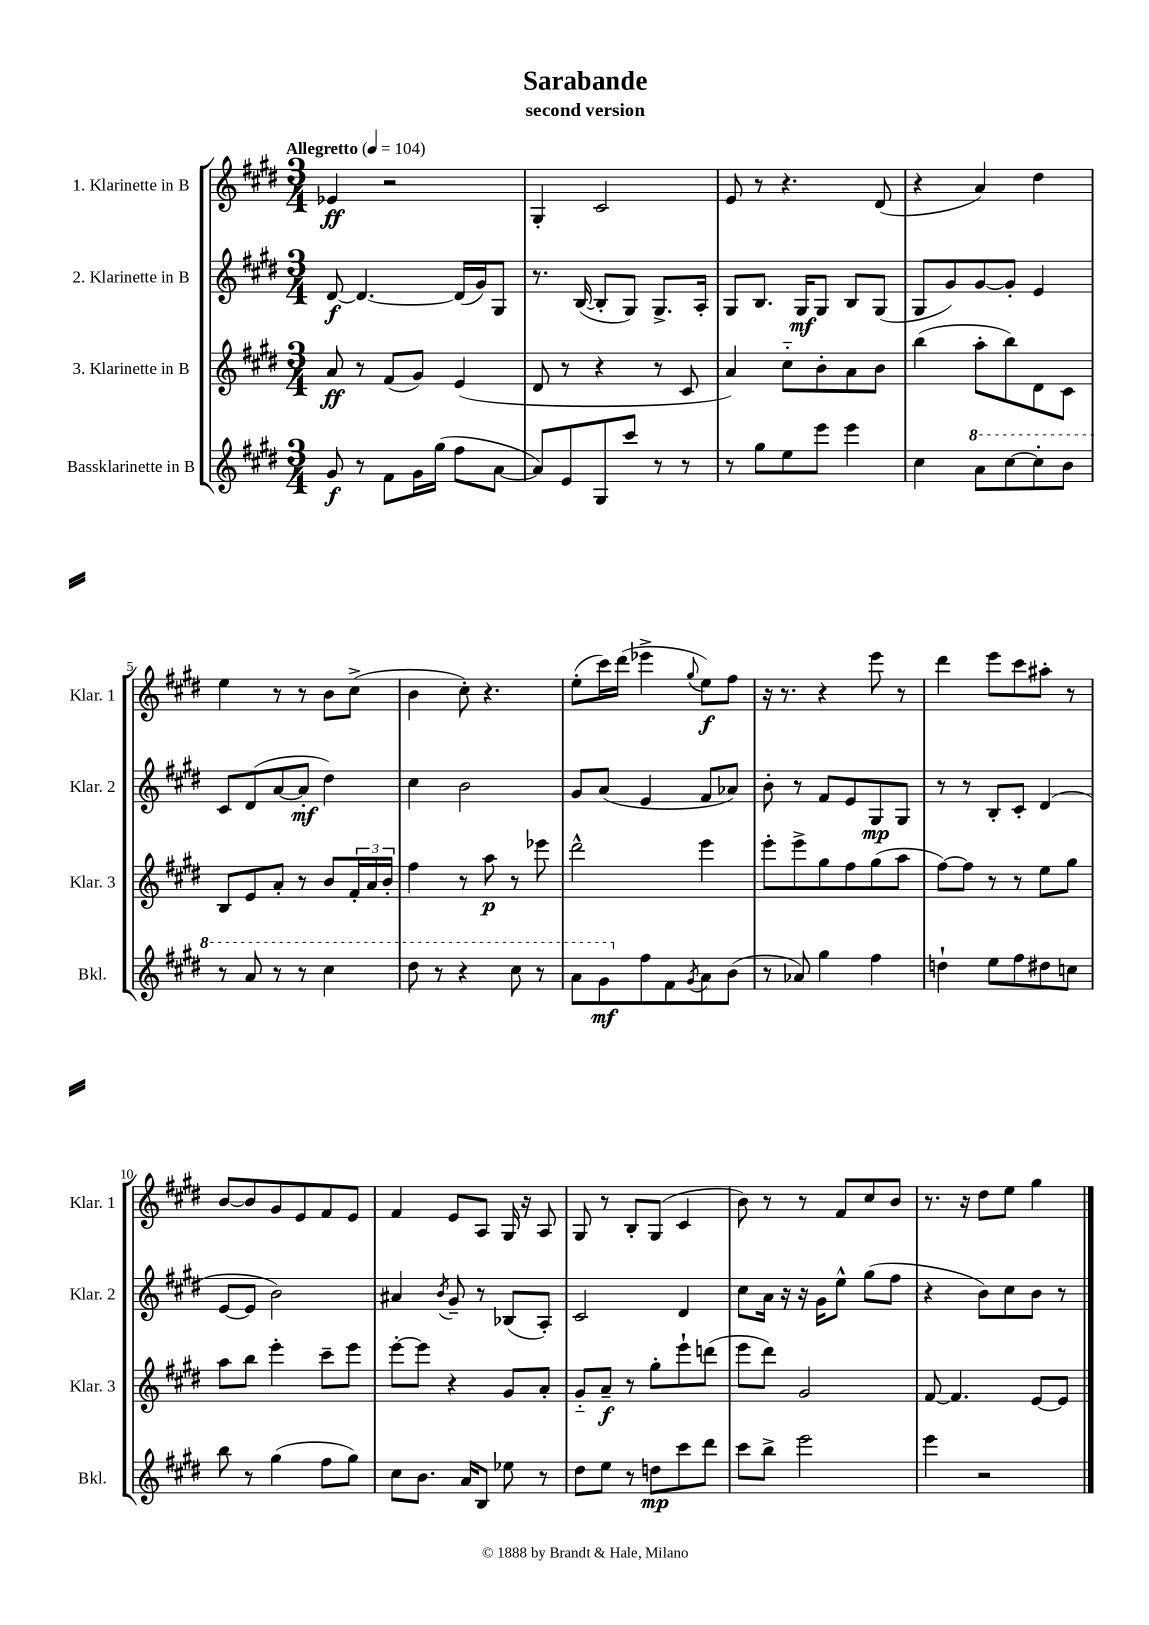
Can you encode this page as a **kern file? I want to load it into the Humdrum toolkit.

**kern	**kern	**kern	**kern
*staff4	*staff3	*staff2	*staff1
*clefG2	*clefG2	*clefG2	*clefG2
*k[f#c#g#d#]	*k[f#c#g#d#]	*k[f#c#g#d#]	*k[f#c#g#d#]
*M3/4	*M3/4	*M3/4	*M3/4
*MM104	*MM104	*MM104	*MM104
8g#	8a	[8d#	4e-
8r	8r	4.d#_	.
8f#	(8f#	.	2r
16g#	8g#)	.	.
(16gg#	.	.	.
8ff#	(4e	(16d#]	.
.	.	16g#)	.
[8a	.	8G#	.
=	=	=	=
8a])	8d#	8.r	4G#'
8e	8r	.	.
.	.	([16B	.
8G#	4r	8B']	2c#
8ccc#	.	8G#)	.
8r	8r	8.G#^	.
8r	8c#	.	.
.	.	16A'	.
=	=	=	=
8r	4a)	8G#	8e
8gg#	.	8.B	8r
8ee	8cc#'~	.	4.r
.	.	16G#	.
8eee	8b'	8G#	.
4eee	8a	8B	.
.	8b	(8G#	(8d#
=	=	=	=
4cc#	(4bb	8G#	4r
.	.	8g#)	.
8aa	8aa'	[8g#	4a)
[8ccc#	8bb)	8g#']	.
8ccc#']	8d#	4e	4dd#
8bb	8c#	.	.
=	=	=	=
8r	8B	8c#	4ee
8aa	8e	(8d#	.
8r	8a'	[8a	8r
8r	8r	8a']	8r
4ccc#	8b	4dd#)	8b
.	24f#'	.	(8cc#^
.	24a	.	.
.	24b'	.	.
=	=	=	=
8ddd#	4ff#	4cc#	4b
8r	.	.	.
4r	8r	2b	8cc#')
.	8aa	.	4.r
8ccc#	8r	.	.
8r	8eee-	.	.
=	=	=	=
8aa	2ddd#^^	8g#	(8ee'
8gg#	.	(8a	16ccc#)
.	.	.	(16ddd#
8ff#	.	4e	4eee-^
8f#	.	.	.
8qg#	.	.	8qqgg#
8a	4eee	8f#	8ee)
(8b	.	8a-)	8ff#
=	=	=	=
8r	8eee'	8b'	16r
.	.	.	8.r
8a-)	8eee^	8r	.
4gg#	8gg#	8f#	4r
.	8ff#	8e	.
4ff#	(8gg#	8G#	8eee
.	8aa	8G#	8r
=	=	=	=
4dd`	[8ff#)	8r	4ddd#
.	8ff#]	8r	.
8ee	8r	8B'	8eee
8ff#	8r	8c#'	8ccc#
8dd#	8ee	(4d#	8aa#'
8cc	8gg#	.	8r
=	=	=	=
8bb	8aa	[8e	[8b
8r	8bb	8e]	8b]
(4gg#	4eee'	2b)	8g#
.	.	.	8e
8ff#	8ccc#~	.	8f#
8gg#)	8eee	.	8e
=	=	=	=
8cc#	[8eee'	4a#	4f#
8.b	8eee]	.	.
.	.	8qb	.
.	4r	8g#~	8e
16a	.	.	.
8B	.	8r	8A
8ee-	8g#	(8B-	16G#
.	.	.	16r
8r	8a'	8A')	8A
=	=	=	=
8dd#	8g#'~	2c#	8G#
8ee	8a~	.	8r
8r	8r	.	8B'
8dd	8gg#'	.	(8G#
8ccc#	8eee`	4d#	4c#
8ddd#	(8ddd	.	.
=	=	=	=
8ccc#	8eee	8cc#	8b)
8bb^	8ddd#)	16a	8r
.	.	16r	.
2eee	2g#	16r	8r
.	.	16g#	.
.	.	8ee^^	8f#
.	.	(8gg#	8cc#
.	.	8ff#	8b
=	=	=	=
4eee	[8f#	4r	8.r
.	4.f#]	.	.
.	.	.	16r
2r	.	8b)	8dd#
.	.	8cc#	8ee
.	[8e	8b	4gg#
.	8e]	8r	.
==	==	==	==
*-	*-	*-	*-
